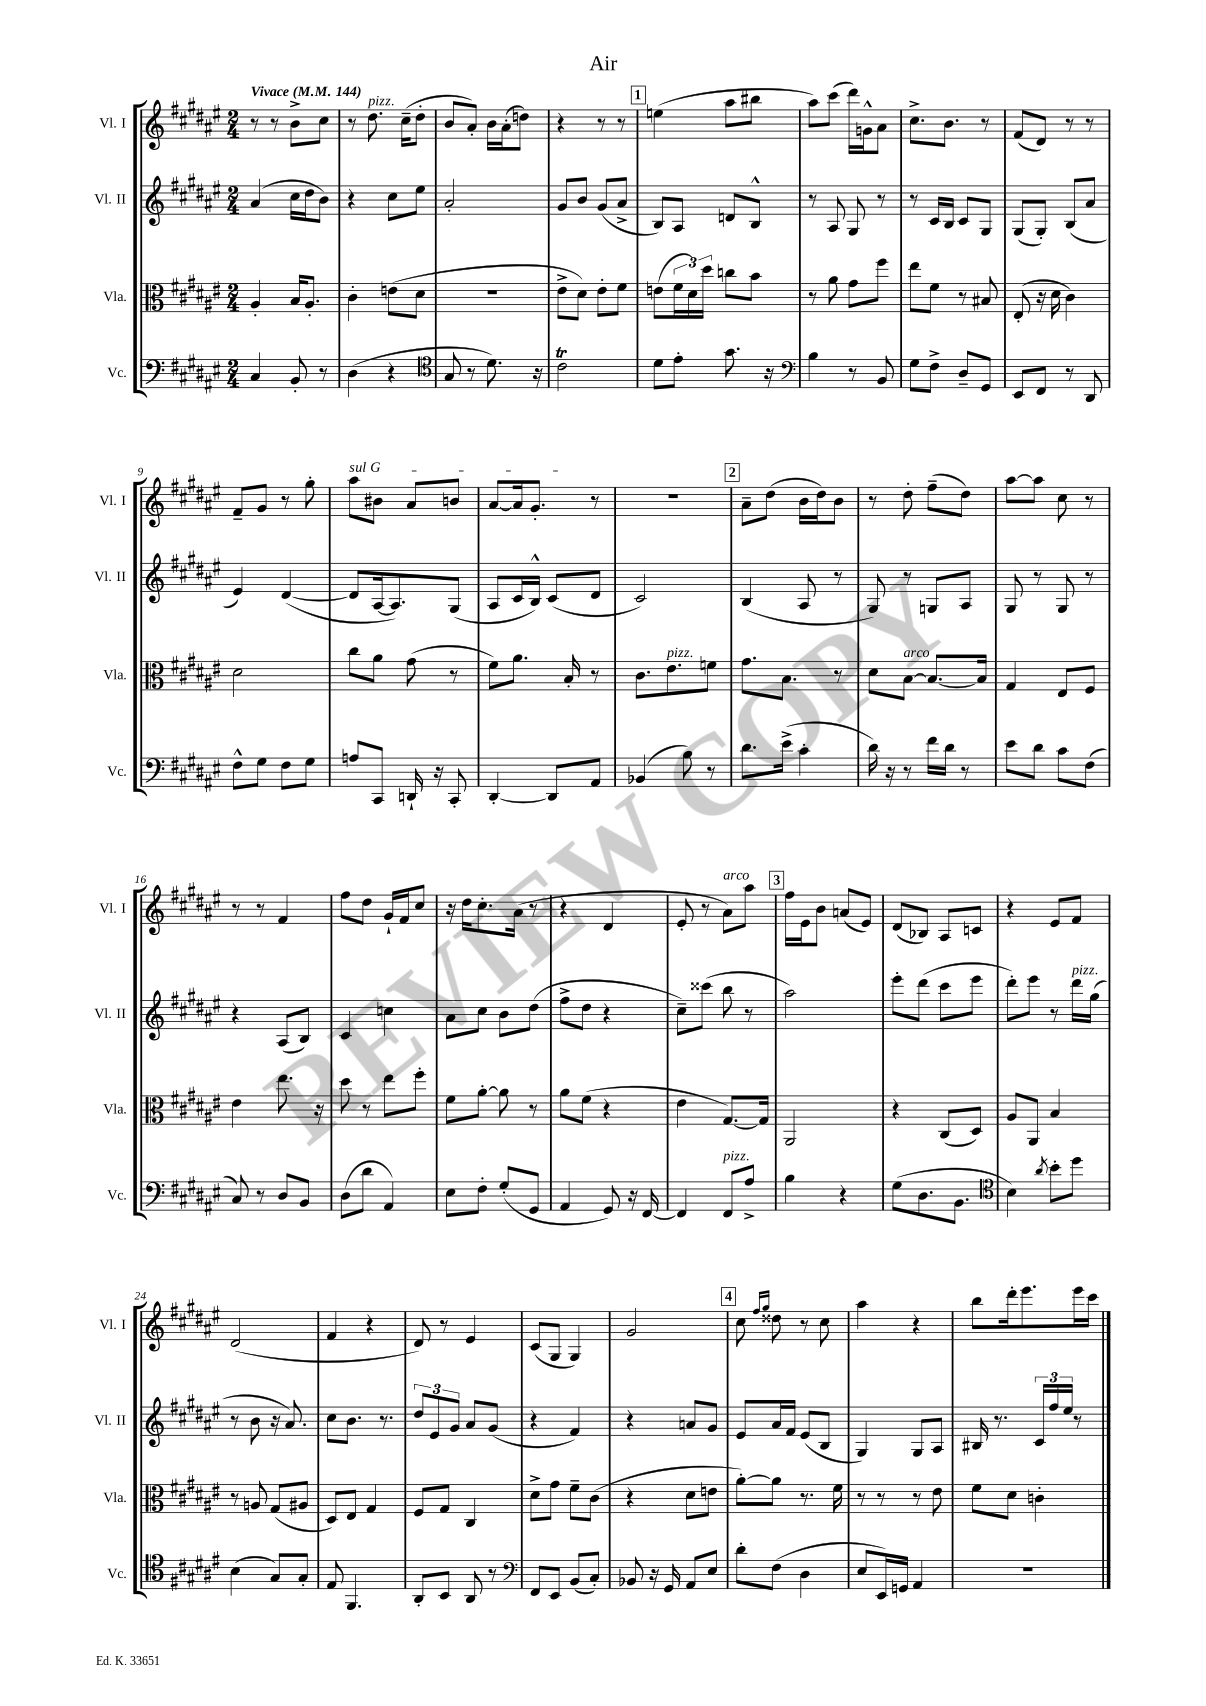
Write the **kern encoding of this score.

**kern	**kern	**kern	**kern
*part4	*part3	*part2	*part1
*staff4	*staff3	*staff2	*staff1
*I"Vc.	*I"Vla.	*I"Vl. II	*I"Vl. I
*I'Vc.	*I'Vla.	*I'Vl. II	*I'Vl. I
*clefF4	*clefC3	*clefG2	*clefG2
*k[f#c#g#d#a#e#]	*k[f#c#g#d#a#e#]	*k[f#c#g#d#a#e#]	*k[f#c#g#d#a#e#]
*M2/4	*M2/4	*M2/4	*M2/4
*MM144	*MM144	*MM144	*MM144
=1	=1	=1	=1
!	!	!	!LO:TX:a:B:t=Vivace
4C#/	4A#'/	(4a#/	8r
.	.	.	8r
8BB'/	16B/KL	16cc#\LL	8b^\L
.	8.A#'/J	16dd#\J	.
8r	.	8b\J)	8cc#\J
=2	=2	=2	=2
(4D#\	4c#'\	4r	8r
!	!	!	!LO:TX:a:i:t=pizz.
.	.	.	8.dd#\
4r	(8en\L	8cc#\L	.
.	.	.	(16cc#~\KL
.	8d#\J	8ee#\J	8dd#'\J
=3	=3	=3	=3
*clefC4	*	*	*
8G#/	2r	2a#'/	8b/L
8r	.	.	8a#'/J)
8.d#\)	.	.	16b\LL
.	.	.	(16a#'\J
.	.	.	8ddn\J)
16r	.	.	.
=4	=4	=4	=4
2c#T\	8e#^\L	8g#/L	4r
.	8d#\J)	8b/J	.
.	8e#'\L	(8g#/L	8r
.	8f#\J	8a#^/J	8r
!!LO:REH:place=s1:t=1
=5	=5	=5	=5
8d#\L	(8en\L	8B/L)	(4een\
8e#'\J	24f#\L	8A#/J	.
.	24d#\)	.	.
.	24dd#\JJ	.	.
8.g#\	8ccn\L	8dn/L	8aa#\L
.	8b\J	8B^^/J	8bb#X\J
16r	.	.	.
=6	=6	=6	=6
*clefF4	*	*	*
4B\	8r	8r	8aa#\L)
.	8a#\	8A#/	(8ccc#\J
8r	8g#\L	8G#/	16ddd#\LL)
.	.	.	16gn^^\J
8BB/	8ff#\J	8r	8a#\J
=7	=7	=7	=7
8G#\L	8ee#\L	8r	8.cc#^\L
8F#^\J	8f#\J	16c#/LL	.
.	.	16B/JJ	8.b\J
8D#~/L	8r	8c#/L	.
8GG#/J	8B#X/	8G#/J	8r
=8	=8	=8	=8
8EE#/L	(8E#'/	(8G#/L	(8f#/L
8FF#/J	16r	8G#'/J)	8d#/J)
.	16d#\	.	.
8r	4c#\)	(8B/L	8r
8DD#/	.	8a#/J	8r
!!LO:LB:g=z
=9	=9	=9	=9
8F#^^\L	2d#\	4e#/)	8f#~/L
8G#\J	.	.	8g#/J
8F#\L	.	([4d#/	8r
8G#\J	.	.	8gg#'\
=10	=10	=10	=10
!	!	!	!LO:TX:a:i:t=sul G
8An/L	8cc#\L	8d#/L]	8aa#\L
8CC#/J	8a#\J	[16A#/k	8b#X\J
.	.	8.A#/])	.
16DDn`/	(8g#\	.	8a#/L
16r	.	.	.
8CC#'/	8r	(8G#/J	8bn/J
=11	=11	=11	=11
[4DD#'/	8f#\L)	8A#/L	[8a#/L
.	8.a#\J	16c#/L	16a#/k]
.	.	16B^^/JJ)	8.g#'/J
8DD#/L]	.	(8c#/L	.
.	16B'/	.	.
8AA#/J	8r	8d#/J	8r
=12	=12	=12	=12
(4BB-X/	8.c#\L	2c#/)	2r
!	!LO:TX:a:i:t=pizz.	!	!
.	8.e#\	.	.
8B\)	.	.	.
8r	8fn\J	.	.
!!LO:REH:place=s1:t=2
=13	=13	=13	=13
8.d#\L	8.g#\L	(4B/	8a#~\L
.	.	.	(8dd#\J
(16e#^\Jk	8.B\J	.	.
4c#'\	.	8A#/	16b\LL
.	.	.	16dd#\J)
.	8r	8r	8b\J
=14	=14	=14	=14
16d#\)	8d#\L	8G#/)	8r
16r	.	.	.
!	!LO:TX:a:i:t=arco	!	!
8r	[8B\J	8r	8dd#'\
16f#\LL	8.B/L_	8Gn/L	(8ff#~\L
16d#\JJ	.	.	.
8r	.	8A#/J	8dd#\J)
.	16B/Jk]	.	.
=15	=15	=15	=15
8e#\L	4G#/	8G#/	[8aa#\L
8d#\J	.	8r	8aa#\J]
8c#\L	8E#/L	8G#/	8cc#\
(8F#\J	8F#/J	8r	8r
!!LO:LB:g=z
=16	=16	=16	=16
8C#/)	4e#\	4r	8r
8r	.	.	8r
8D#/L	8.ee#\	(8A#/L	4f#/
8BB/J	.	8B/J)	.
.	16r	.	.
=17	=17	=17	=17
(8D#\L	8dd#\	4c#/	8ff#\L
8d#\J	8r	.	8dd#\J
4AA#/)	8ee#\L	4ccn\	16g#`/LL
.	.	.	16f#/J
.	8ff#'\J	.	8cc#/J
=18	=18	=18	=18
8E#\L	8f#\L	8a#\L	16r
.	.	.	16dd#\KL
8F#'\J	[8a#'\J	8cc#\J	8.cc#'\
(8G#'/L	8a#\]	8b\L	.
.	.	.	(16a#\Jk
8GG#/J	8r	(8dd#\J	8r
=19	=19	=19	=19
4AA#/	8a#\L	8ff#^\L	4r
.	(8f#\J	8dd#\J	.
8GG#/)	4r	4r	4d#/
16r	.	.	.
[16FF#/	.	.	.
=20	=20	=20	=20
4FF#/]	4e#\	8cc#~\L)	8e#'/
.	.	(8ccc##X\J	8r
!	!	!	!LO:TX:a:i:t=arco
!LO:TX:a:i:t=pizz.	!	!	!
8FF#/L	[8.G#/L)	8bb\	8a#\L)
8A#^/J	.	8r	8aa#\J
.	16G#/Jk]	.	.
!!LO:REH:place=s1:t=3
=21	=21	=21	=21
4B\	2AA#/	2aa#\)	16ff#\LL
.	.	.	16e#\J
.	.	.	8b\J
4r	.	.	(8an/L
.	.	.	8e#/J)
=22	=22	=22	=22
(8G#\L	4r	8eee#'\L	(8d#/L
8.D#\	.	(8ddd#\J	8B-X/J)
.	(8C#/L	8ccc#\L	8A#/L
8.BB\J	.	.	.
.	8D#/J)	8eee#\J	8cn/J
=23	=23	=23	=23
*clefC4	*	*	*
4B\)	8A#/L	8ddd#'\L)	4r
.	8AA#/J	8eee#\J	.
8qa#/	.	.	.
8b'\L	4B/	8r	8e#/L
!	!	!LO:TX:a:i:t=pizz.	!
8dd#\J	.	16ddd#\LL	8f#/J
.	.	(16gg#\JJ	.
!!LO:LB:g=z
=24	=24	=24	=24
(4B\	8r	8r	(2d#/
.	8An/	8b\	.
8G#/L)	(8G#/L	16r	.
.	.	8.a#/)	.
8G#'/J	8A#X/J	.	.
=25	=25	=25	=25
8E#/	8D#/L)	8cc#\L	4f#/
4.FF#/	8E#/J	8.b\J	.
.	4G#/	.	4r
.	.	8.r	.
=26	=26	=26	=26
8AA#'/L	8F#/L	12dd#/L	8d#/)
.	.	12e#/	.
8BB/J	8G#/J	.	8r
.	.	12g#/J	.
8AA#/	4C#/	8a#/L	4e#/
8r	.	(8g#/J	.
=27	=27	=27	=27
*clefF4	*	*	*
8FF#/L	8d#^\L	4r	(8c#/L
8EE#/J	8g#\J	.	8G#/J
(8BB/L	8f#~\L	4f#/)	4G#/)
8C#'/J)	(8c#\J	.	.
=28	=28	=28	=28
8BB-X/	4r	4r	2g#/
16r	.	.	.
16GG#/	.	.	.
8AA#/L	8d#\L	8an/L	.
8E#/J	8en\J	8g#/J	.
!!LO:REH:place=s1:t=4
=29	=29	=29	=29
8d#'\L	[8a#'\L)	8e#/L	8cc#\
.	.	.	16qqff#/LL
.	.	.	16qqgg#/JJ
(8F#\J	8a#\J]	16a#/L	8dd##X\
.	.	16f#/JJ	.
4D#\	8.r	(8e#/L	8r
.	.	8B/J	8cc#\
.	16f#\	.	.
=30	=30	=30	=30
8E#/L	8r	4G#/)	4aa#\
16EE#/L)	8r	.	.
16GGn/JJ	.	.	.
4AA#/	8r	8G#/L	4r
.	8e#\	8A#/J	.
=31	=31	=31	=31
2r	8f#\L	16B#X/	8bb\L
.	.	8.r	.
.	8d#\J	.	16ddd#'\k
.	.	.	8.eee#\
.	4cn'\	24c#/LL	.
.	.	24ff#/	.
.	.	24ee#/JJ	.
.	.	8r	16eee#\L
.	.	.	16ccc#\JJ
==	==	==	==
*-	*-	*-	*-
